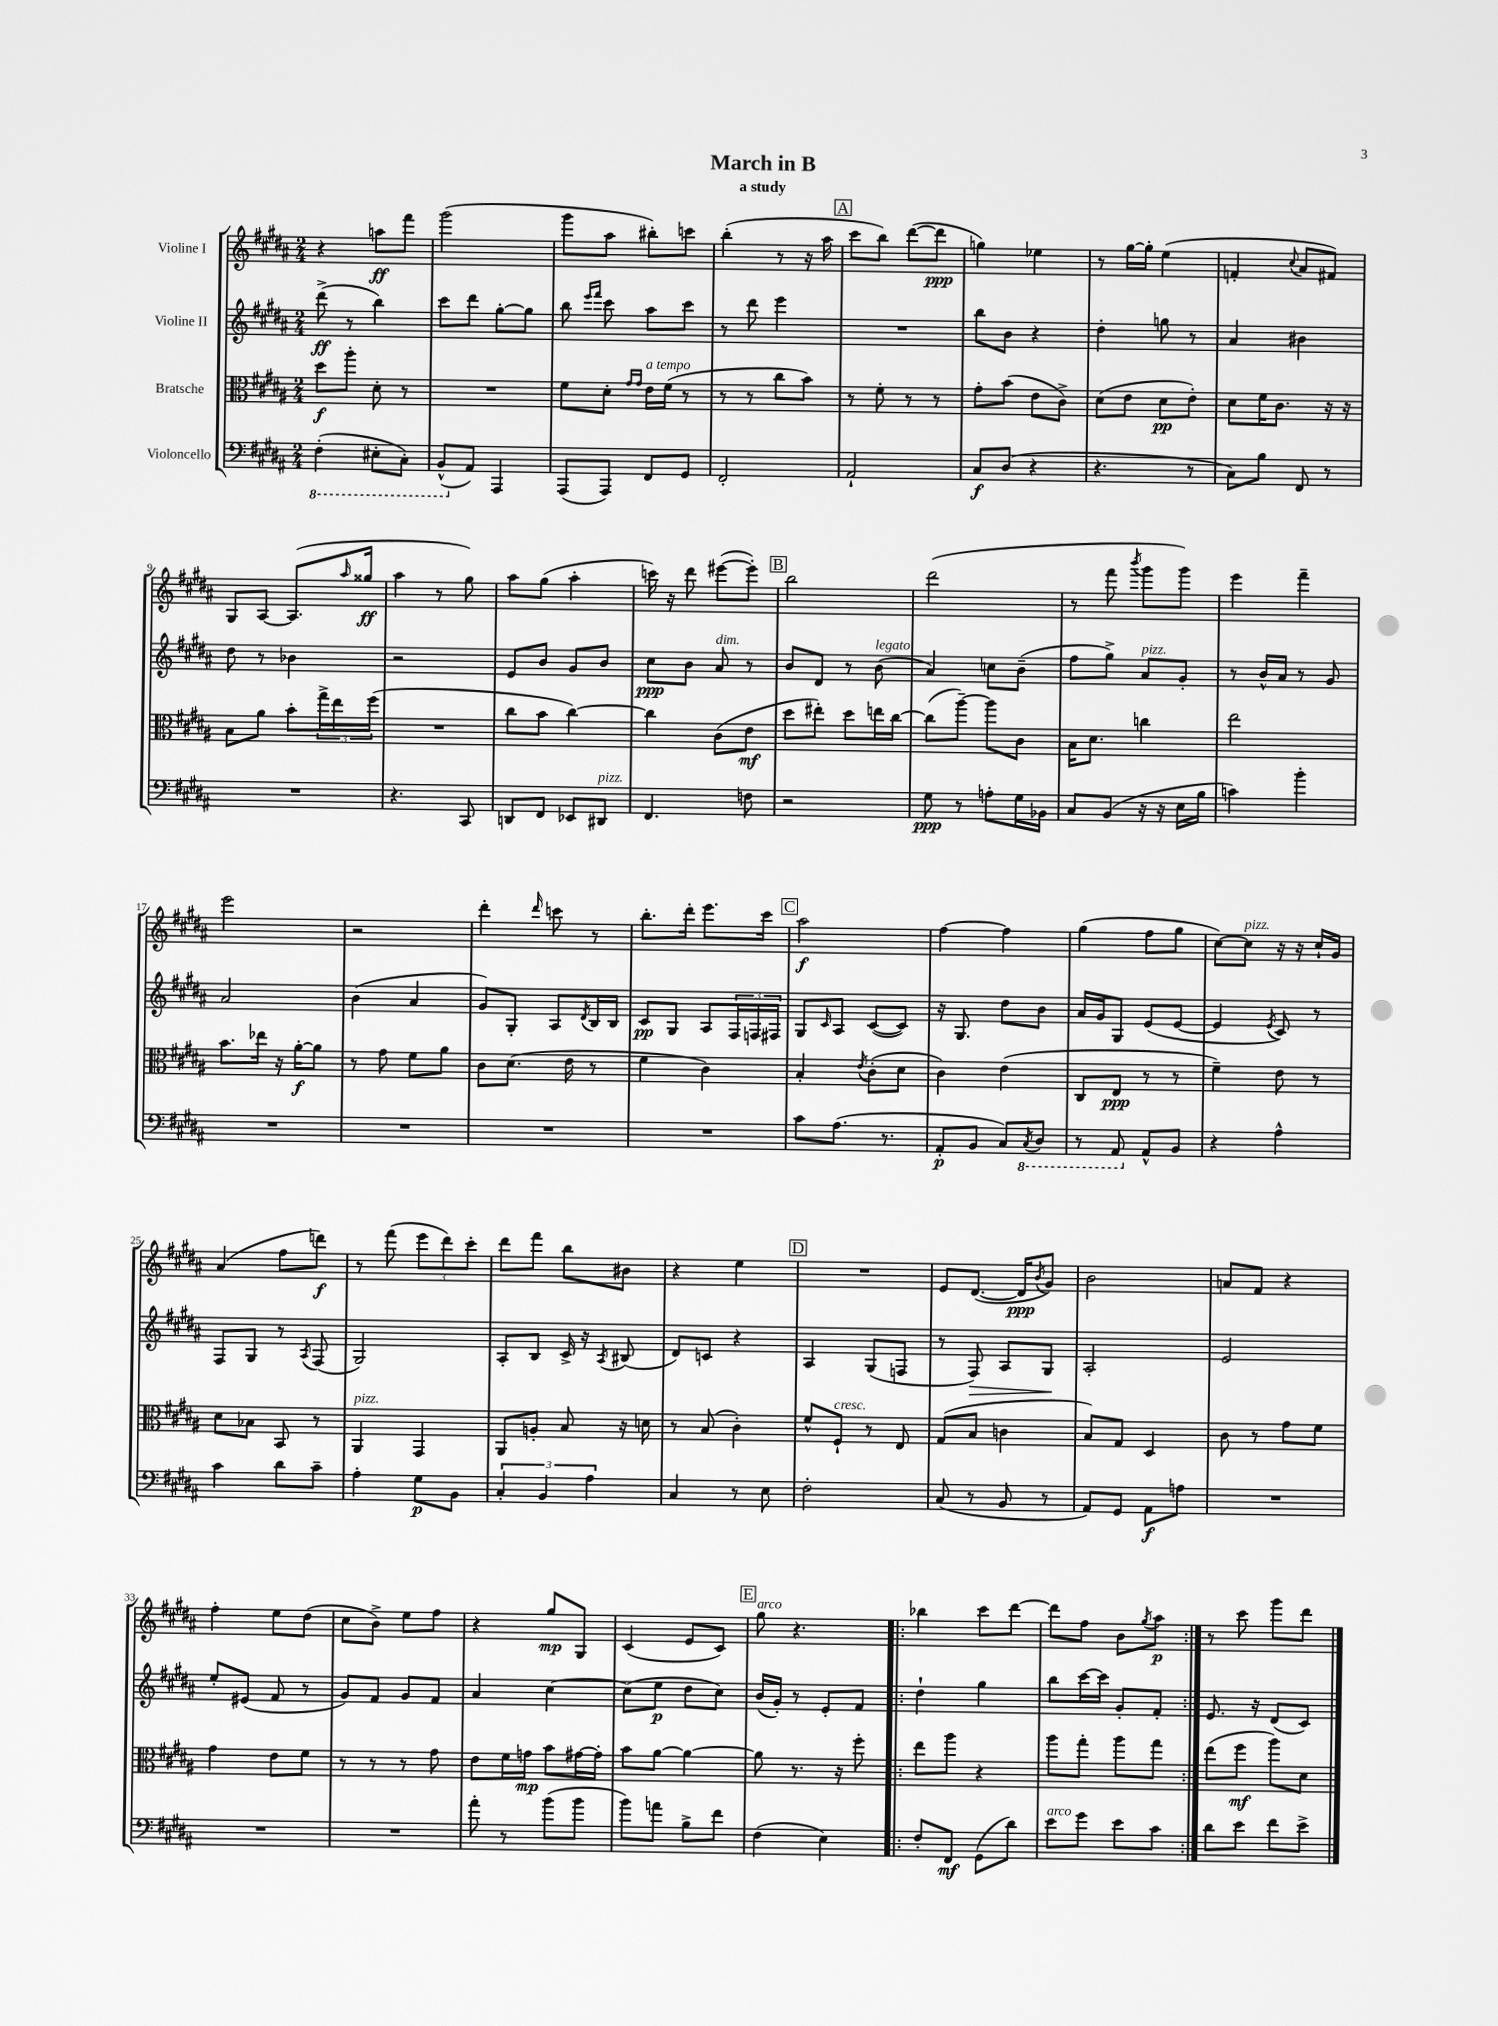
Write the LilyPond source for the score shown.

\header { title = "March in B" subtitle = "a study" }
<<
\new StaffGroup <<
\new Staff = "s0" \with { instrumentName = "Violine I" } {
    \clef treble \key b \major \numericTimeSignature \time 2/4
    r4 a''8\ff fis'''8 |
    gis'''2( |
    gis'''8 ais''8 bis''8-.) c'''8 |
    b''4-.( r8 r16 ais''16 |
    \mark \markup { \box "A" } cis'''8 b''8) dis'''8~( dis'''8\ppp |
    g''4) ees''4 |
    r8 gis''16~ gis''16-. e''4( |
    f'4-. \appoggiatura { cis''8 } ais'8 fis'8) |
    gis8 ais8~ ais8.( \grace { ais''16 } gisis''16\ff |
    ais''4 r8 gis''8) |
    ais''8 gis''8( ais''4-. |
    c'''16) r16 dis'''8 eis'''8~( eis'''8-.) |
    \mark \markup { \box "B" } b''2 |
    dis'''2( |
    r8 fis'''8 \acciaccatura { b'''8 } gis'''8 gis'''8) |
    e'''4 fis'''4-- |
    e'''2 |
    r2 |
    dis'''4-. \grace { dis'''16 } c'''8 r8 |
    b''8.-. dis'''16-. e'''8. cis'''16 |
    \mark \markup { \box "C" } ais''2\f |
    fis''4~ fis''4 |
    gis''4( fis''8 gis''8 |
    cis''8~) cis''8^\markup { \italic "pizz." } r16 r16 cis''16-! gis'16 |
    ais'4( fis''8 d'''8\f) |
    r8 fis'''8( \tuplet 3/2 { e'''8 dis'''8) cis'''8-. } |
    dis'''8 fis'''8 b''8 bis'8 |
    r4 e''4 |
    \mark \markup { \box "D" } R2 |
    e'8 dis'8.~( dis'16\ppp \acciaccatura { b'8 } gis'8) |
    b'2 |
    a'8 fis'8 r4 |
    fis''4-. e''8 dis''8( |
    cis''8 b'8->) e''8 fis''8 |
    r4 gis''8\mp gis8 |
    cis'4( e'8 cis'8) |
    \mark \markup { \box "E" } gis''8^\markup { \italic "arco" } r4. |
    \repeat volta 2 { bes''4 cis'''8 dis'''8~ |
    dis'''8 fis''8 b'8 \acciaccatura { gis''8 } ais''8\p | }
    r8 cis'''8 gis'''8 dis'''8 \bar "|." |
}
\new Staff = "s1" \with { instrumentName = "Violine II" } {
    \clef treble \key b \major \numericTimeSignature \time 2/4
    dis'''8->\ff( r8 b''4) |
    cis'''8 dis'''8 gis''8~-. gis''8 |
    b''8 \grace { e'''16 fis'''16 } cis'''8 ais''8 cis'''8 |
    r8 dis'''8 e'''4 |
    \mark \markup { \box "A" } R2 |
    b''8 b'8 r4 |
    dis''4-. g''8 r8 |
    ais'4 bis'4 |
    dis''8 r8 bes'4 |
    r2 |
    e'8 b'8 gis'8 b'8 |
    cis''8\ppp b'8 ais'8^\markup { \italic "dim." } r8 |
    \mark \markup { \box "B" } b'8 dis'8 r8 b'8^\markup { \italic "legato" }( |
    ais'4) c''8 b'8--( |
    fis''8 gis''8->) ais'8^\markup { \italic "pizz." } gis'8-. |
    r8 b'16-^ ais'16 r8 gis'8 |
    ais'2 |
    b'4( ais'4 |
    gis'8) gis8-. ais8 \acciaccatura { dis'8 } b16 b16 |
    cis'8\pp gis8 ais8 \tuplet 3/2 { fis16 f16 fis16 } |
    \mark \markup { \box "C" } gis8 \grace { cis'16 } ais8 cis'8~( cis'8) |
    r16 gis8. dis''8 b'8 |
    ais'16 gis'16 gis8 e'8( e'8~ |
    e'4 \acciaccatura { e'8 } cis'8) r8 |
    fis8 gis8 r8 \acciaccatura { ais8 } fis8( |
    gis2) |
    ais8-. b8 cis'16-> r16 \acciaccatura { ais8 } bis8( |
    dis'8) c'8 r4 |
    \mark \markup { \box "D" } ais4 gis8( f8 |
    r8 fis8\>) ais8 gis8\! |
    ais2-. |
    e'2 |
    e''8-. eis'8( fis'8 r8 |
    gis'8) fis'8 gis'8 fis'8 |
    ais'4 cis''4~ |
    cis''8( e''8\p dis''8 cis''8) |
    \mark \markup { \box "E" } b'16( gis'16-.) r8 e'8-. fis'8 |
    \repeat volta 2 { dis''4-! gis''4 |
    b''8 cis'''16~ cis'''16 gis'8-. fis'8-. | }
    e'8. r16 dis'8( cis'8) \bar "|." |
}
\new Staff = "s2" \with { instrumentName = "Bratsche" } {
    \clef alto \key b \major \numericTimeSignature \time 2/4
    dis''8\f ais''8-. dis'8-. r8 |
    R2 |
    fis'8 dis'8-. \grace { gis'16 gis'16 } e'16^\markup { \italic "a tempo" } fis'16( r8 |
    r8 r8 cis''8 b'8) |
    \mark \markup { \box "A" } r8 fis'8-. r8 r8 |
    gis'8-. b'8( e'8 cis'8->) |
    dis'8( e'8 dis'8\pp e'8-.) |
    dis'8 fis'16 cis'8. r16 r16 |
    b8 ais'8 b'8-. \tuplet 3/2 { gis''16-> e''16 fis''16( } |
    R2 |
    cis''8 b'8 cis''4~) |
    cis''4 cis'8( e'8\mf |
    \mark \markup { \box "B" } dis''8 eis''8-.) dis''8 e''16 cis''16~ |
    cis''8( ais''8~--) ais''8 cis'8 |
    b16 dis'8. c''4 |
    e''2 |
    b'8. ees''16 r16 ais'16~-.\f ais'8 |
    r8 gis'8 fis'8 ais'8 |
    cis'8 dis'8.( e'16 r8 |
    fis'4 cis'4) |
    \mark \markup { \box "C" } b4-. \acciaccatura { e'8 } cis'8-.( dis'8 |
    cis'4) e'4( |
    cis8 e8\ppp r8 r8 |
    fis'4--) e'8 r8 |
    dis'8 bes8 b,8 r8 |
    ais,4^\markup { \italic "pizz." } gis,4 |
    ais,8 a8-. b8 r16 d'16 |
    r8 b8( cis'4-.) |
    \mark \markup { \box "D" } fis'8-^ fis8-!^\markup { \italic "cresc." } r8 e8 |
    gis8( b8 c'4 |
    b8) gis8 dis4 |
    cis'8 r8 gis'8 fis'8 |
    gis'4 e'8 fis'8 |
    r8 r8 r8 gis'8 |
    e'8 fis'16 g'16\mp b'8 gis'16~ gis'16-. |
    b'8 ais'8~ ais'4~ |
    \mark \markup { \box "E" } ais'8 r8. r16 fis''8-. |
    \repeat volta 2 { e''8 ais''8 r4 |
    ais''8 gis''8-. ais''8 gis''8 | }
    e''8( fis''8\mf ais''8) dis'8 \bar "|." |
}
\new Staff = "s3" \with { instrumentName = "Violoncello" } {
    \clef bass \key b \major \numericTimeSignature \time 2/4
    \ottava #-1 fis,4-.( eis,8-. cis,8-.) |
    b,,8-^( \ottava #0 ais,8) ais,,4 |
    ais,,8( ais,,8) fis,8 gis,8 |
    fis,2-. |
    \mark \markup { \box "A" } ais,2-! |
    cis8\f dis8( r4 |
    r4. r8 |
    cis8) b8 fis,8 r8 |
    R2 |
    r4. cis,8 |
    d,8 fis,8 ees,8 dis,8^\markup { \italic "pizz." } |
    fis,4. f8 |
    \mark \markup { \box "B" } r2 |
    gis8\ppp r8 a8-. gis16 bes,16 |
    cis8 b,8( r16 r16 e16 b16 |
    c'4) b'4-. |
    R2 |
    R2 |
    R2 |
    R2 |
    \mark \markup { \box "C" } cis'8 ais8.( r8. |
    ais,8-.\p b,8 cis8) \ottava #-1 \acciaccatura { cis,8 } dis,8 |
    r8 ais,,8 \ottava #0 ais,8-^ b,8 |
    r4 ais4-^ |
    cis'4 dis'8 cis'8-- |
    ais4-. gis8\p b,8 |
    \tuplet 3/2 { cis4-. b,4 ais4 } |
    cis4 r8 e8 |
    \mark \markup { \box "D" } fis2-. |
    cis8( r8 b,8 r8 |
    ais,8) gis,8 ais,8\f a8 |
    R2 |
    R2 |
    R2 |
    ais'8-. r8 b'8( b'8 |
    b'8) a'8 b8-> fis'8 |
    \mark \markup { \box "E" } fis4( e4) |
    \repeat volta 2 { fis8-. fis,8\mf gis,8( dis'8) |
    e'8^\markup { \italic "arco" } gis'8 e'8 cis'8 | }
    dis'8 e'8 fis'8 e'8-> \bar "|." |
}
>>
>>
